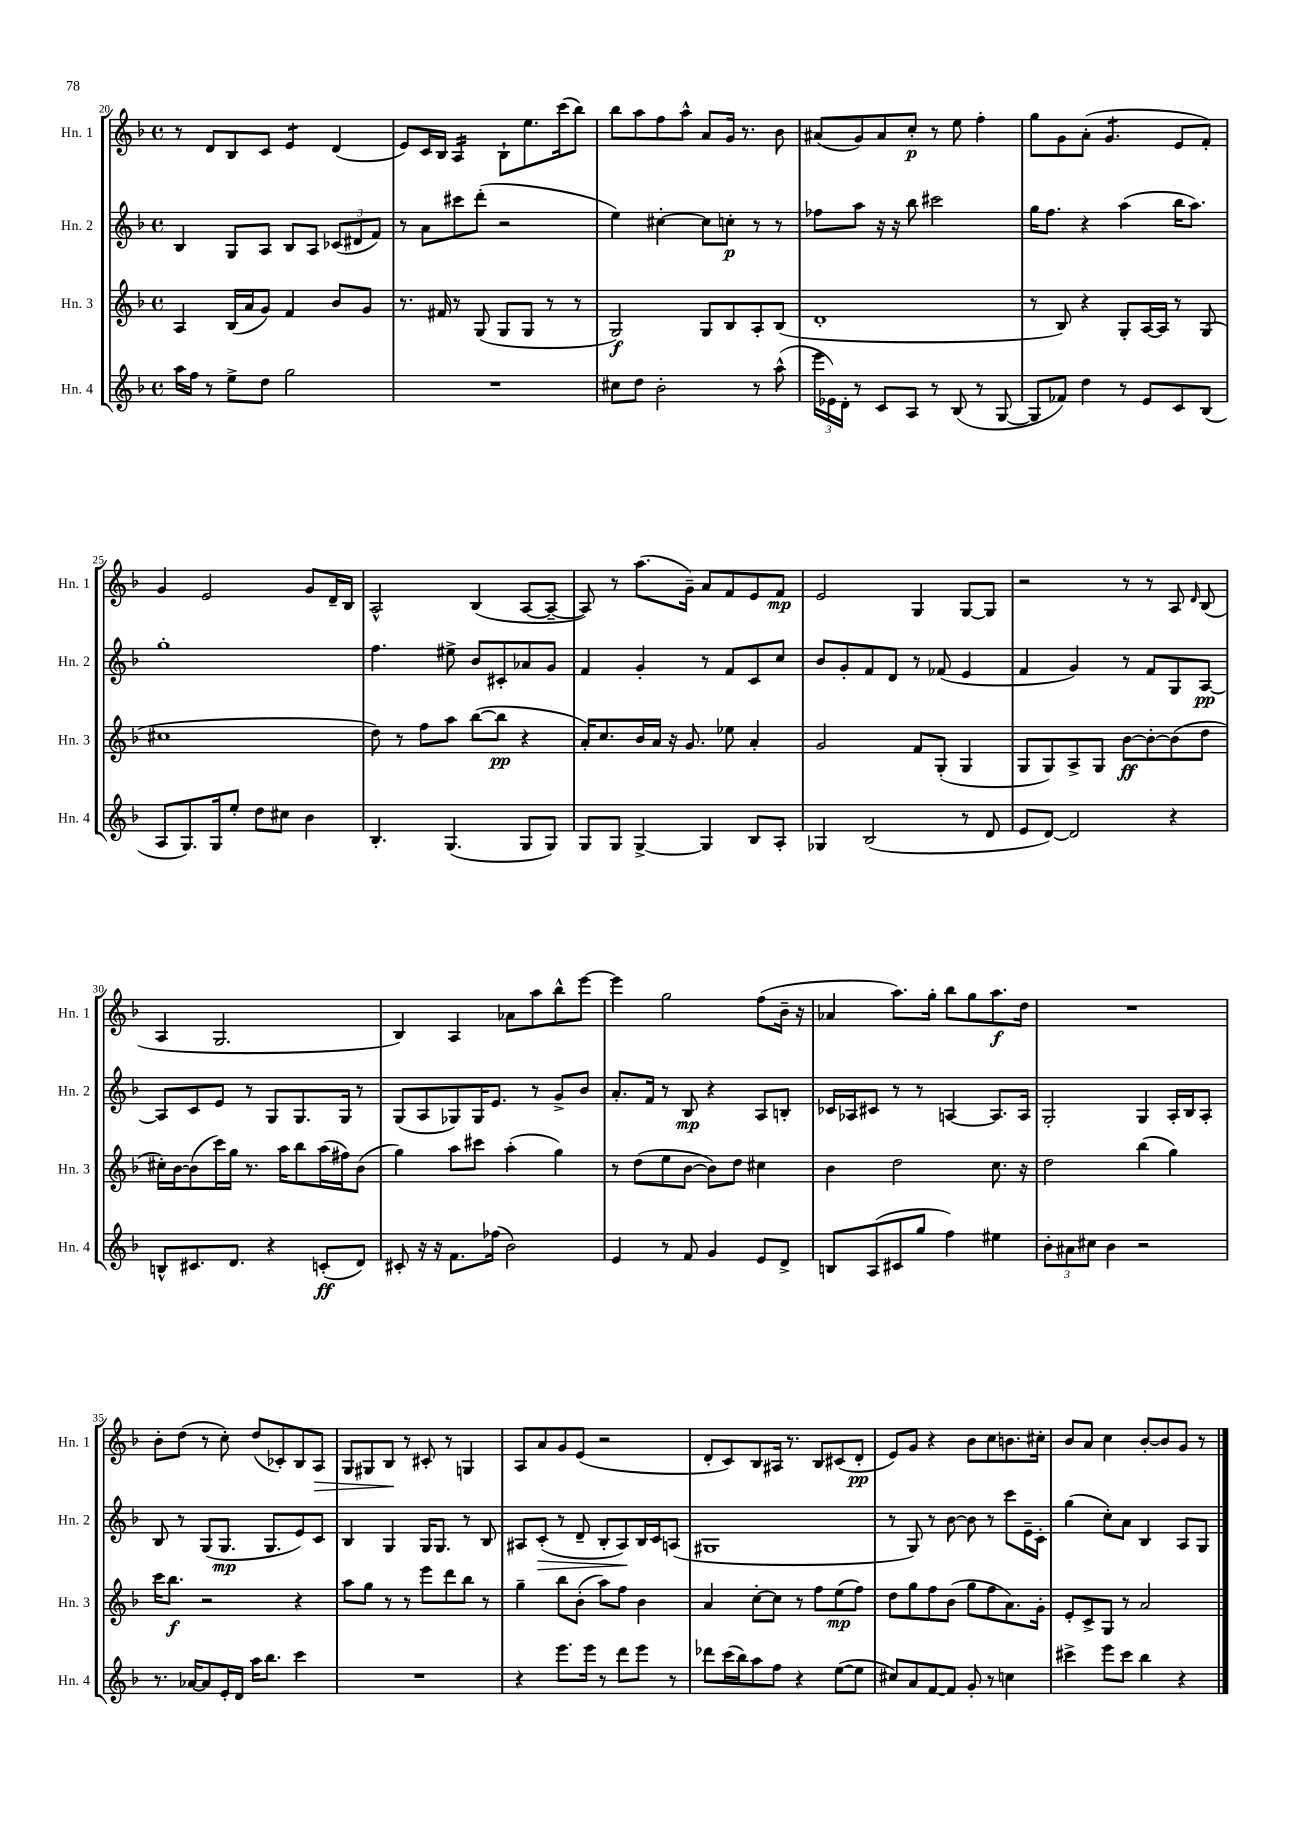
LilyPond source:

<<
\new StaffGroup <<
\new Staff = "s0" \with { instrumentName = "Hn. 1" shortInstrumentName = "Hn. 1" } {
    \clef treble \key f \major \defaultTimeSignature \time 4/4
    \autoBeamOff r8 d'8[ bes8 c'8] e'4:8 d'4( |
    e'8[) c'16 bes16] a4:16 bes8[-! e''8. c'''16( bes''8]) |
    bes''8[ a''8 f''8 a''8]-^ a'8[ g'16] r8. bes'8 |
    ais'8[( g'8) ais'8 c''8]-.\p r8 e''8 f''4-. |
    g''8[ g'8 a'8]-.( g'4.:8 e'8[ f'8]-.) |
    g'4 e'2 g'8[ d'16-- bes16] |
    a2-^ bes4( a8[~ a8]~-- |
    a8) r8 a''8.[( g'16]--) a'8[ f'8 e'8 f'8]\mp |
    e'2 g4 g8[~ g8] |
    r2 r8 r8 a8 \grace { d'16 } bes8( |
    a4 g2. |
    bes4) a4 aes'8[ a''8 bes''8-^ e'''8]~ |
    e'''4 g''2 f''8[( bes'16]-- r16 |
    aes'4 a''8.[) g''16]-. bes''8[ g''8 a''8.\f d''16] |
    R1 |
    bes'8[-. d''8]( r8 c''8-.) d''8[( ces'8-.) bes8 a8]\> |
    g8[ gis8 bes8]\! r8 cis'8-. r8 g4 |
    a8[ a'8 g'8 e'8]( r2 |
    d'8[-. c'8) bes8 ais16] r8. bes8[ cis'8( d'8]-.\pp |
    e'8[) g'8] r4 bes'8[ c''8 b'8. cis''16]-. |
    bes'8[ a'8] c''4 bes'8[~-. bes'8 g'8] r8 \bar "|." |
}
\new Staff = "s1" \with { instrumentName = "Hn. 2" shortInstrumentName = "Hn. 2" } {
    \clef treble \key f \major \defaultTimeSignature \time 4/4
    \autoBeamOff bes4 g8[ a8] bes8[ a8] \tuplet 3/2 { ces'8[( dis'8 f'8]) } |
    r8 a'8[ cis'''8 d'''8]-.( r2 |
    e''4) cis''4~-. cis''8[ c''8]-.\p r8 r8 |
    fes''8[ a''8] r16 r16 bes''8 cis'''2 |
    g''16[ f''8.] r4 a''4( bes''16[ a''8.]) |
    g''1-. |
    f''4. eis''8-> bes'8[ cis'8-. aes'8 g'8] |
    f'4 g'4-. r8 f'8[ c'8 c''8] |
    bes'8[ g'8-. f'8 d'8] r8 fes'8( e'4 |
    f'4 g'4) r8 f'8[ g8 a8]~\pp |
    a8[ c'8 e'8] r8 g8[ g8. g16] r8 |
    g8[( a8 ges8) ges16 e'8.] r8 g'8[-> bes'8] |
    a'8.[-. f'16] r8 bes8\mp r4 a8[ b8]-. |
    ces'16[ aes16 cis'8] r8 r8 a4~ a8.[ a16] |
    g2-. g4 a16[-. bes16 a8]-. |
    bes8 r8 g8[( g8.]\mp g8.[ e'8) c'8] |
    bes4 g4 g16[ g8.] r8 bes8 |
    ais8[ c'8]-.\>( r8 d'8-- bes8[-. ais8\!) bes16 c'16 a8]( |
    gis1 |
    r8 g8) r8 bes'8~ bes'8 r8 c'''8[ e'16-- c'16]-. |
    g''4( c''8[-.) a'8] bes4 a8[ g8] \bar "|." |
}
\new Staff = "s2" \with { instrumentName = "Hn. 3" shortInstrumentName = "Hn. 3" } {
    \clef treble \key f \major \defaultTimeSignature \time 4/4
    \autoBeamOff a4 bes16[( a'16 g'8]) f'4 bes'8[ g'8] |
    r8. fis'16 r8 g8( g8[ g8] r8 r8 |
    g2\f) g8[ bes8 a8-. bes8]( |
    d'1-. |
    r8 bes8) r4 g8[-. a16~ a16] r8 g8( |
    cis''1 |
    d''8) r8 f''8[ a''8] bes''8[~( bes''8]\pp r4 |
    a'16[-.) c''8. bes'16 a'16] r16 g'8. ees''8 a'4-. |
    g'2 f'8[ g8]-.( g4 |
    g8[ g8) a8-> g8] bes'8[~\ff bes'8~-. bes'8( d''8] |
    cis''16[-.) bes'16~ bes'8( c'''16) g''16] r8. a''16[ bes''8 a''16( fis''16) bes'8]( |
    g''4) a''8[ cis'''8] a''4-.( g''4) |
    r8 d''8[( e''8 bes'8]~ bes'8[) d''8] cis''4 |
    bes'4 d''2 c''8. r16 |
    d''2 bes''4( g''4) |
    c'''16[ bes''8.]\f r2 r4 |
    a''8[ g''8] r8 r8 e'''8[ d'''8 bes''8] r8 |
    g''4-- bes''8[ bes'8]-.( a''8[) f''8] bes'4 |
    a'4 c''8[~-. c''8] r8 f''8[ e''8\mp( f''8]) |
    d''8[ g''8 f''8 bes'8]( g''8[ f''8 a'8.) g'16]-. |
    e'8[-. c'8-> g8] r8 a'2 \bar "|." |
}
\new Staff = "s3" \with { instrumentName = "Hn. 4" shortInstrumentName = "Hn. 4" } {
    \clef treble \key f \major \defaultTimeSignature \time 4/4
    \autoBeamOff a''16[ f''16] r8 e''8[-> d''8] g''2 |
    R1 |
    cis''8[ d''8] bes'2-. r8 a''8-^( |
    \tuplet 3/2 { e'''16[ ees'16) d'16]-. } r8 c'8[ a8] r8 bes8( r8 g8~ |
    g8[ fes'8]) d''4 r8 e'8[ c'8 bes8]( |
    a8[ g8.) g16 e''8]-. d''8[ cis''8] bes'4 |
    bes4.-. g4.( g8[ g8]) |
    g8[ g8] g4~-> g4 bes8[ a8]-. |
    ges4 bes2( r8 d'8 |
    e'8[ d'8]~) d'2 r4 |
    b8[-^ cis'8. d'8.] r4 c'8[-.\ff( d'8]) |
    cis'8-. r16 r16 f'8.[ fes''16]( bes'2) |
    e'4 r8 f'8 g'4 e'8[ d'8]-> |
    b8[ a8( cis'8 g''8] f''4) eis''4 |
    \tuplet 3/2 { bes'8[-. ais'8 cis''8] } bes'4 r2 |
    r8. aes'16[~ aes'8 e'16-. d'16] a''16[ bes''8.] c'''4 |
    R1 |
    r4 e'''8.[ e'''16] r8 d'''8[ e'''8] r8 |
    des'''8[ c'''16( bes''16) a''8 f''8] r4 e''8[~( e''8] |
    cis''8[) a'8 f'8~ f'8] g'8-. r8 c''4 |
    cis'''4-> e'''8[ cis'''8] bes''4 r4 \bar "|." |
}
>>
>>
\layout { \context { \Score currentBarNumber = #20 } }
